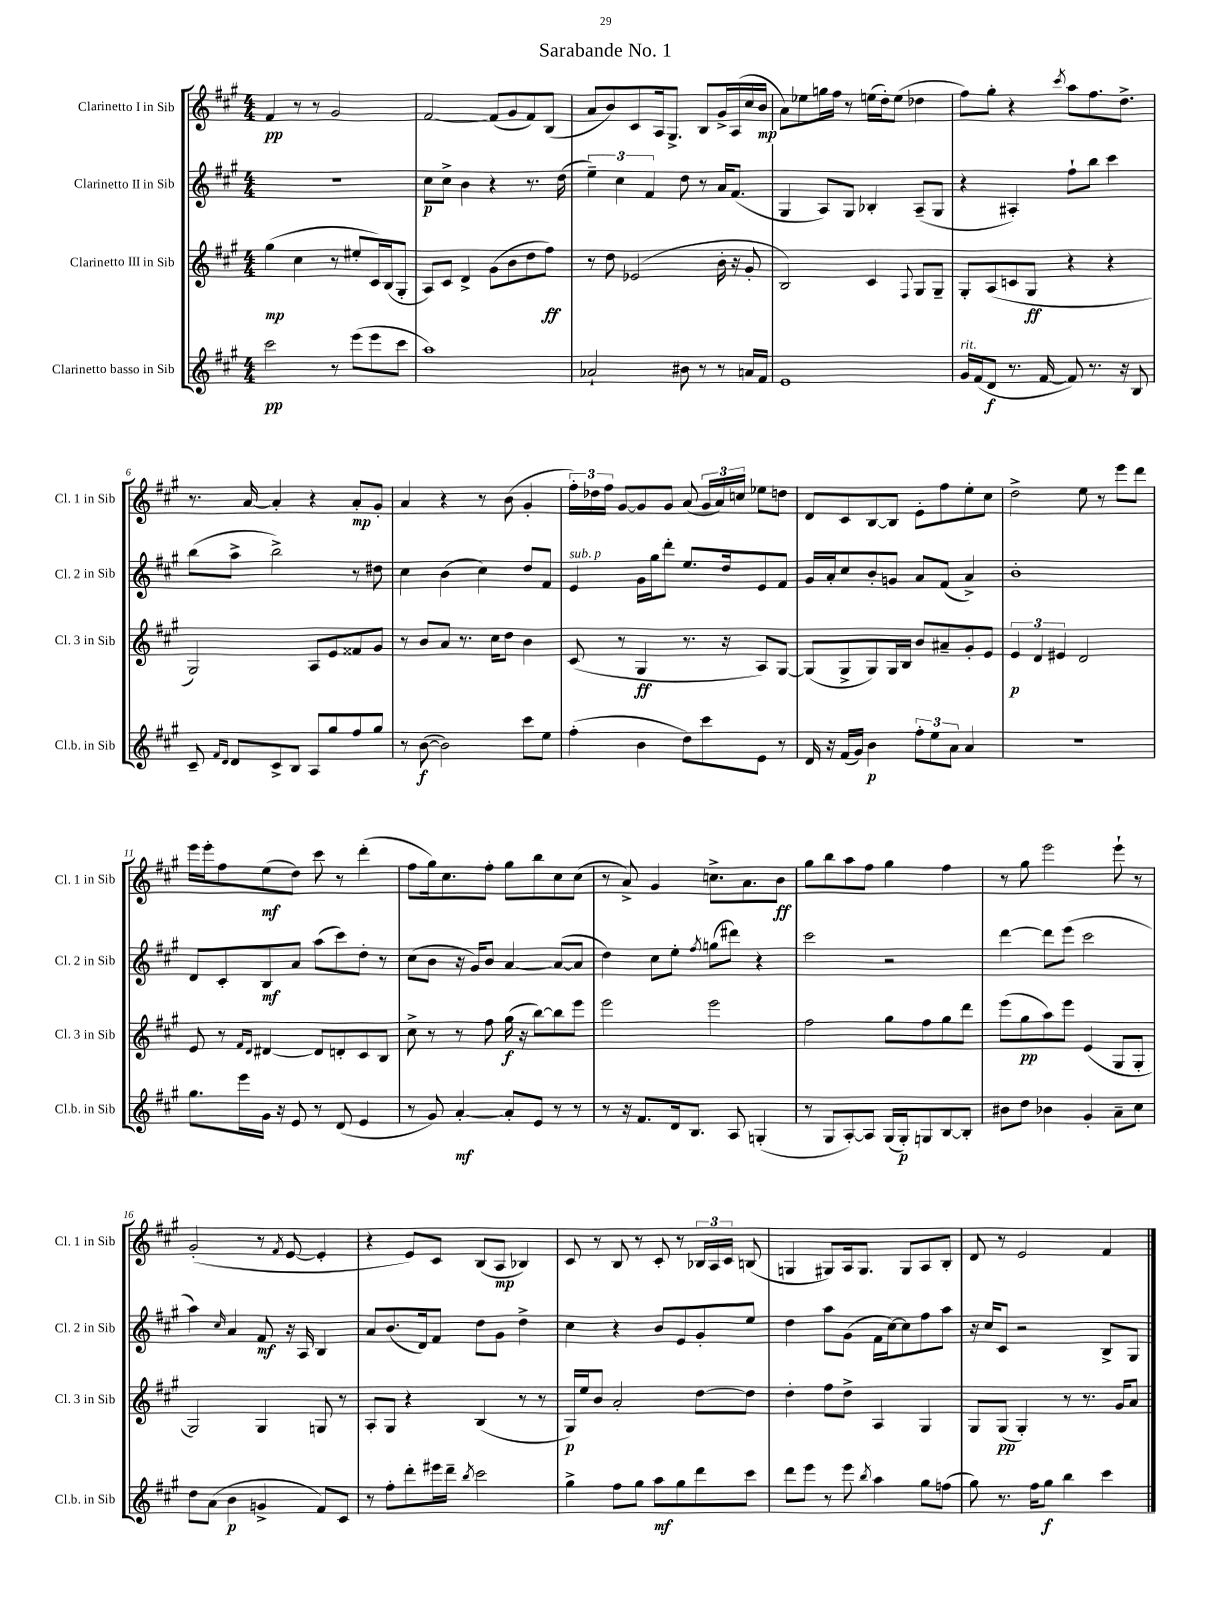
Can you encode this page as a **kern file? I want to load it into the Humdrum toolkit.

**kern	**kern	**kern	**kern
*staff4	*staff3	*staff2	*staff1
*clefG2	*clefG2	*clefG2	*clefG2
*k[f#c#g#]	*k[f#c#g#]	*k[f#c#g#]	*k[f#c#g#]
*M4/4	*M4/4	*M4/4	*M4/4
2ccc#	(4gg#	1r	4f#
.	4cc#	.	8r
.	.	.	8r
8r	8r	.	2g#
(8eee	8ee#'	.	.
8eee	16c#)	.	.
.	(16B	.	.
8ccc#	8G#'	.	.
=	=	=	=
1aa)	8A)	8cc#	[2f#
.	8c#	8cc#^	.
.	4d^	4b	.
.	(8g#	4r	(8f#]
.	8b	.	8g#
.	8dd	8.r	8f#)
.	8ff#)	.	(8B
.	.	(16dd	.
=	=	=	=
2a-`	8r	6ee~)	8a
.	8dd	.	8b)
.	.	6cc#	.
.	(2e-	.	8c#
.	.	6f#	.
.	.	.	16A
.	.	.	8.G#^
8b#	.	8dd	.
8r	.	8r	8B
8r	16b'	16a	16g#^
.	16r	(8.f#	(16A
16a	8g#'	.	16cc#
16f#	.	.	16b
=	=	=	=
1e	2B)	4G#	8a)
.	.	.	8ee-
.	.	8A)	16gg
.	.	.	16ff#
.	.	8G#	8r
.	4c#	4B-'	(16ee
.	.	.	16dd')
.	.	.	(8ee
.	8qqF#	.	.
.	8G#	(8A~	4dd-
.	8G#~	8G#	.
=	=	=	=
16g#	8G#'	4r	8ff#)
(16f#	.	.	.
8d	(8A	.	8gg#'
8.r	8c	4A#')	4r
.	8G#	.	.
[16f#	.	.	.
.	.	.	8qccc#
8f#])	4r	8ff#`	8aa
8.r	.	8bb	8.ff#
.	4r	4ccc#	.
16r	.	.	8.dd^
8B	.	.	.
=	=	=	=
8c#~	2G#)	(8bb	8.r
16qqf#	.	.	.
16qqd	.	.	.
8d	.	8aa^	.
.	.	.	[16a
8c#^	.	2bb^)	4a']
8B	.	.	.
8A	8A	.	4r
8gg#	8e	.	.
8ff#	8f##	8r	8a'
8gg#	8g#	8dd#	8g#'
=	=	=	=
8r	8r	4cc#	4a
([8b	8b	.	.
2b])	8a	(4b	4r
.	8.r	.	.
.	.	4cc#)	8r
.	16cc#	.	.
.	8dd	.	(8b
8ccc#	4b	8dd	4g#'
8ee	.	8f#	.
=	=	=	=
(4ff#'	(8c#	4e	24ff#')
.	.	.	24dd-
.	.	.	24ff#
.	8r	.	[8g#
4b	4G#	16g#	8g#]
.	.	16gg#	.
.	.	8ddd'	8g#
8dd)	8.r	8.ee	(8a
8ccc#	.	.	24g#
.	.	.	24a)
.	16r	16dd	.
.	.	.	24cc
8e	8A)	8e	8ee-
8r	[8G#	8f#	8dd
=	=	=	=
16d	(8G#]	16g#	8d
16r	.	16a'	.
(16f#	8G#^	8cc#	8c#
16g#)	.	.	.
4b	8G#)	8b'	[8B
.	16G#	8g	8B]
.	16B	.	.
12ff#'	8b	8a	8e'
12ee	.	.	.
.	8a#~	(8f#	8ff#
12a	.	.	.
4a	8g#'	4a^)	8ee'
.	8e	.	8cc#
=	=	=	=
1r	6e	1b'	2dd^
.	6d	.	.
.	6e#	.	.
.	2d	.	8ee
.	.	.	8r
.	.	.	8eee
.	.	.	8ddd
=	=	=	=
8.gg#	8e	8d	16eee
.	.	.	16eee'
.	8r	8c#'	8ff#
16eee	.	.	.
.	16qqf#	.	.
.	16qqd	.	.
16g#	[4d#	8B	(8ee
16r	.	.	.
8e	.	8a	8dd)
8r	8d#]	(8aa	8ccc#
(8d	8d'	8ccc#)	8r
4e	8c#	8dd'	(4ddd'
.	8B	8r	.
=	=	=	=
8r	8cc#^	(8cc#	8ff#
8g#)	8r	8b	16gg#)
.	.	.	8.cc#
[4a'	8r	16r	.
.	.	16g#)	.
.	8ff#	8b	8ff#'
8a']	(16gg#	[4a	8gg#
.	16r	.	.
8e	[8bb)	.	8bb
8r	8bb]	(8a_	8cc#
8r	8eee	8a]	(8cc#
=	=	=	=
8r	2eee	4dd)	8r
16r	.	.	8a^)
8.f#	.	.	.
.	.	8cc#	4g#
16d	.	8ee'	.
8.B	.	.	.
.	.	8qff#	.
.	2eee	(8gg	8.cc^
8A	.	8ddd#)	.
.	.	.	8.a
(4G'	.	4r	.
.	.	.	8b
=	=	=	=
8r	2ff#	2ccc#	8gg#
8G#	.	.	8bb
[8A')	.	.	8aa
8A]	.	.	8ff#
(16G#	8gg#	2r	4gg#
16G#')	.	.	.
8G	8ff#	.	.
[8B	8gg#	.	4ff#
8B']	8ddd	.	.
=	=	=	=
8b#	(8eee	[4ddd	8r
8dd	8gg#	.	8gg#
4b-	8aa)	8ddd]	2eee
.	8eee	(8eee	.
4g#'	(4e	2ccc#	.
8a~	8G#	.	8eee`
8cc#	8G#'	.	8r
=	=	=	=
8dd	2G#)	4aa)	(2g#'
(8a	.	.	.
.	.	16qqcc#	.
4b	.	4a	.
4g^	4G#	8f#	8r
.	.	.	8qf#
.	.	16r	[8e
.	.	16A	.
8f#)	8G	4B	4e']
8c#	8r	.	.
=	=	=	=
8r	8A'	8a	4r
8ff#'	8G#	(8.b	.
8ddd'	4r	.	8e)
.	.	16d)	.
16eee#	.	8f#	8c#
16ddd~	.	.	.
8qbb	.	.	.
2ccc#	(4B	8dd	(8B
.	.	8g#	8A
.	8r	4dd^	4B-)
.	8r	.	.
=	=	=	=
4gg#^	16G#)	4cc#	8c#
.	16ee	.	.
.	8b	.	8r
8ff#	2a'	4r	8B
8gg#	.	.	8r
8aa	.	8b	8c#'
8gg#	.	8e	8r
8ddd	[8dd	8g#'	24B-
.	.	.	24A
.	.	.	24c#
8ccc#	8dd]	8ee	(8B
=	=	=	=
8ddd	4dd'	4dd	4G
8eee	.	.	.
8r	8ff#	8aa	8G#)
8eee	8dd^	(8g#	16A
.	.	.	8.G#
8qbb	.	.	.
4aa	4A	16f#	.
.	.	[16cc#)	.
.	.	8cc#]	8G#
8gg#	4G#	8ff#	8A
(8ff	.	8aa	8B'
=	=	=	=
8gg#)	8G#	16r	8d
.	.	16cc#	.
8.r	(8G#	8c#	8r
.	4G#')	2r	2e
16ff#	.	.	.
8gg#	.	.	.
4bb	8r	.	.
.	8.r	.	.
4ccc#	.	8B^	4f#
.	16g#	.	.
.	8a	8G#	.
==	==	==	==
*-	*-	*-	*-
